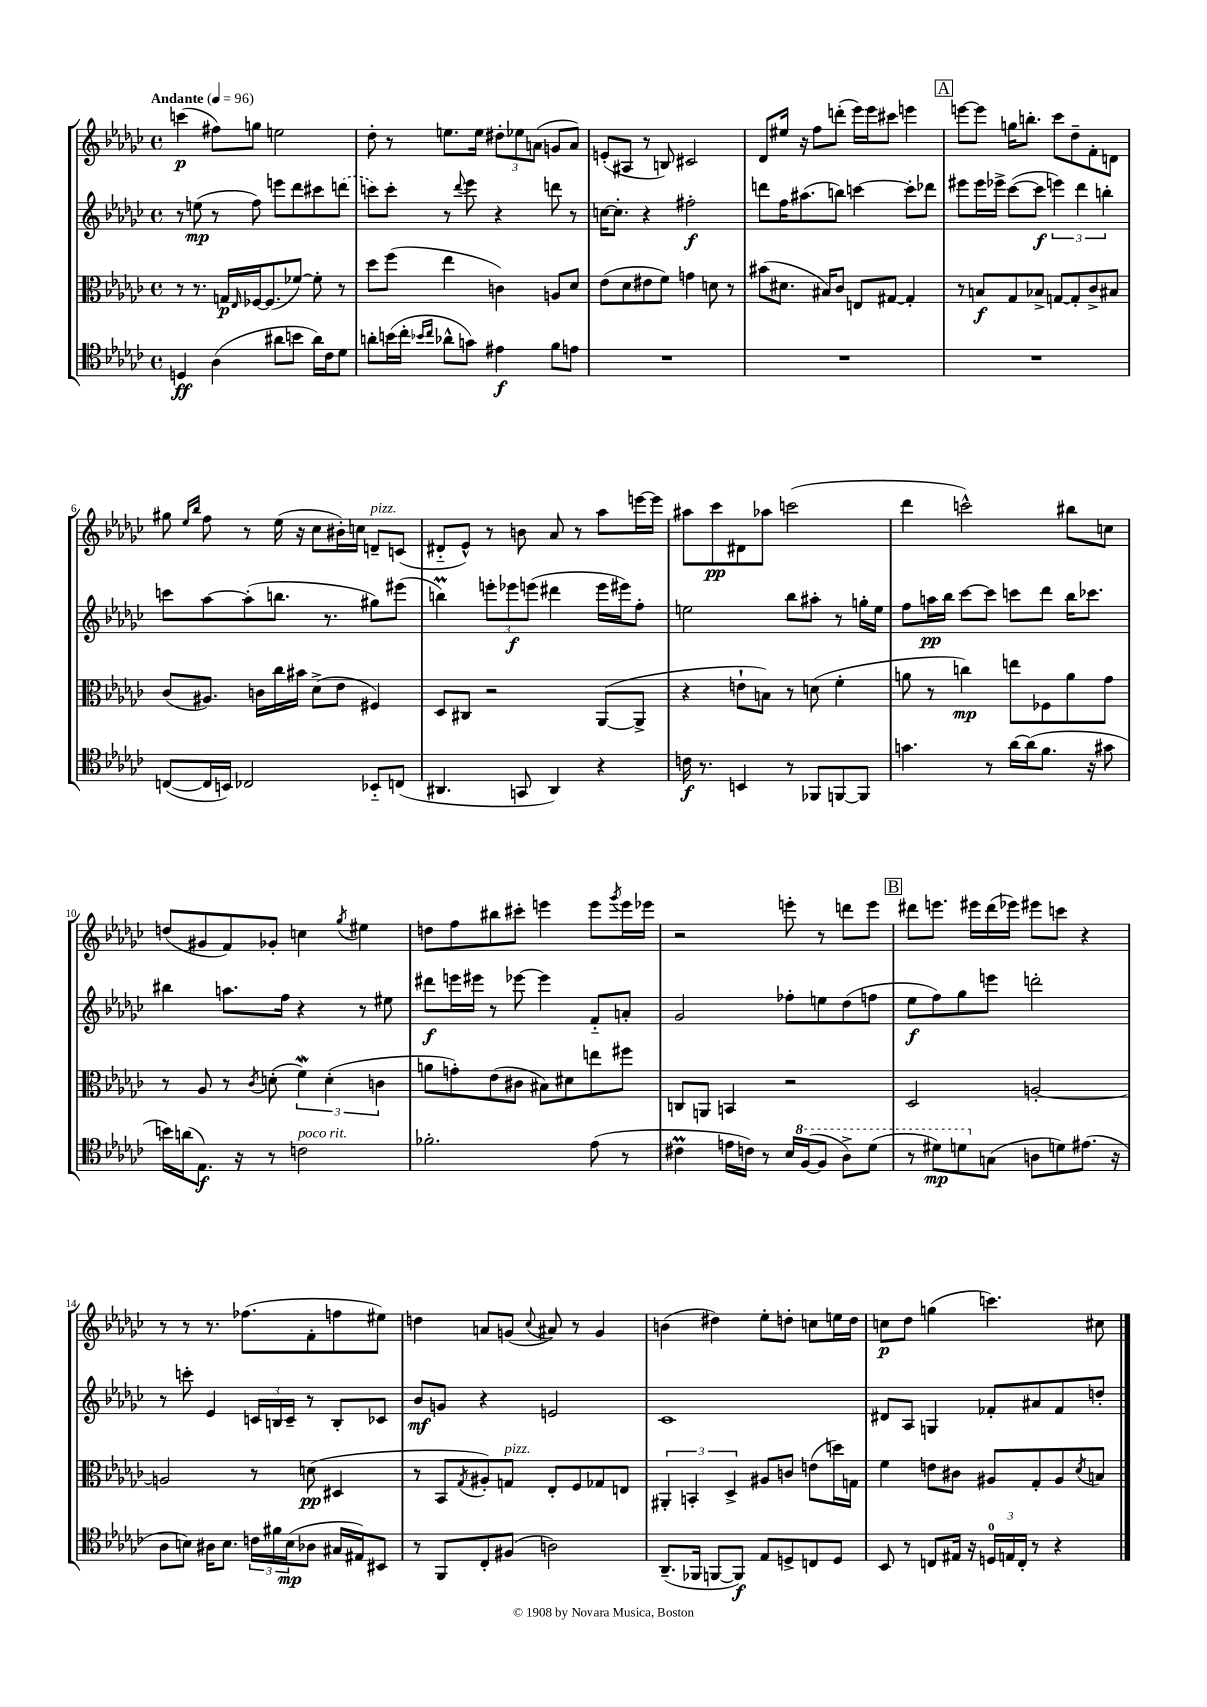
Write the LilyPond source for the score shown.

<<
\new StaffGroup <<
\new Staff = "s0" {
    \clef treble \key ges \major \defaultTimeSignature \time 4/4 \tempo "Andante" 4 = 96
    c'''4\p( fis''8) g''8 e''2 |
    des''8-. r8 e''8. e''16 \tuplet 3/2 { dis''8-. ees''8 a'8( } g'8 a'8) |
    e'8-.( ais8 r8 b8) cis'2 |
    des'8 eis''16 r16 f''8 d'''8-.( ees'''16) ees'''16 cis'''8 e'''4 |
    \mark \markup { \box "A" } e'''8~ e'''8 g''16 b''8.-. ces'''8 des''8-- f'8-. d'8 |
    gis''8 \grace { ees''16 bes''16 } f''8 r8 ees''16( r16 ces''8 bis'16-.) c''16 d'8--^\markup { \italic "pizz." } c'8( |
    dis'8-_ ees'8-^) r8 b'8 aes'8 r8 aes''8 e'''16~ e'''16 |
    ais''8 ces'''8\pp dis'8 aes''8 c'''2( |
    des'''4 c'''2-^) bis''8 c''8 |
    d''8( gis'8 f'8) ges'8-. c''4 \acciaccatura { ges''8 } eis''4 |
    d''8 f''8 bis''8 cis'''8-. e'''4 e'''8 \acciaccatura { ges'''8 } e'''16 ees'''16 |
    r2 e'''8-. r8 d'''8 e'''8 |
    \mark \markup { \box "B" } dis'''8 e'''8. eis'''16 dis'''16( ees'''16) eis'''8 c'''8 r4 |
    r8 r8 r8. fes''8.( f'8-. f''8 eis''8) |
    d''4 a'8 g'8( \appoggiatura { ces''8 } ais'8) r8 g'4 |
    b'4( dis''4) ees''8-. d''8-. c''8 e''16 d''16 |
    c''8\p des''8 g''4( c'''4.) cis''8 \bar "|." |
}
\new Staff = "s1" {
    \clef treble \key ges \major \defaultTimeSignature \time 4/4
    r8 e''8\mp( r8 f''8) e'''8 des'''8 cis'''8 \once \slurDashed d'''8( |
    c'''8) c'''8-. r8 \appoggiatura { des'''8 } ees'''8 r4 d'''8 r8 |
    c''16~ c''8.-. r4 fis''2-.\f |
    d'''8 f''16 ais''8.( b''8) c'''4~ c'''8-. des'''8 |
    \mark \markup { \box "A" } eis'''8 eis'''16 ees'''16-> ces'''8~( ces'''8\f \tuplet 3/2 { e'''4) des'''4 b''4-. } |
    c'''8 aes''8~ aes''8-.( b''8. r8. gis''8) eis'''8( |
    b''4\prall) \tuplet 3/2 { e'''8-. ees'''8\f e'''8( } dis'''4 e'''16 eis'''16) f''8-. |
    e''2 bes''8 ais''8-. r8 g''16-. e''16 |
    f''8 a''16\pp bes''16 ces'''8~ ces'''8 c'''8 des'''8 bes''16 ces'''8. |
    bis''4 a''8. f''16 r4 r8 eis''8 |
    dis'''8\f e'''16 eis'''16 r8 ees'''8~ ees'''4 f'8-_ a'8-. |
    ges'2 fes''8-. e''8 des''8( f''8 |
    \mark \markup { \box "B" } ees''8\f f''8) ges''8 e'''8 d'''2-. |
    r8 c'''8-. ees'4 \tuplet 3/2 { c'16 b16 c'16-- } r8 b8-. ces'8 |
    bes'8\mf g'8 r4 e'2 |
    ces'1 |
    dis'8 aes8 g4 fes'8-. ais'8 fes'8 d''8-. \bar "|." |
}
\new Staff = "s2" {
    \clef alto \key ges \major \defaultTimeSignature \time 4/4
    r8 r8. g16\p \grace { ees16 } fes16~ fes8.( fes'8~) fes'8-. r8 |
    des''8 f''8( ees''4 c'4) a8 des'8 |
    ees'8( des'8 eis'8 f'8) g'4 d'8 r8 |
    bis'8( dis'8. bis16) ces'8 e8 gis8~ gis4-. |
    \mark \markup { \box "A" } r8 b8\f ges8 bes8-> g8~ g8-. ces'8-> bis8 |
    ces'8( ais8.) c'16 ces''16 bis'16 des'8->( ees'8 fis4) |
    des8 cis8 r2 aes,8~( aes,8-> |
    r4 e'8-! b8) r8 d'8( f'4-. |
    a'8 r8 c''4\mp) e''8 fes8 a'8 ges'8 |
    r8 aes8 r8 \acciaccatura { ces'8 } d'8-.( \tuplet 3/2 { f'4\mordent) d'4-.( c'4 } |
    a'8 g'8-.) ees'8( cis'8 bis8) dis'8 e''8 fis''8 |
    c8 a,8 b,4 r2 |
    \mark \markup { \box "B" } des2 a2~-. |
    a2 r8 d'8\pp( dis4 |
    r8 bes,8 \acciaccatura { ges8 } ais8-.) g8^\markup { \italic "pizz." } ees8-. f8 ges8 e8 |
    \tuplet 3/2 { ais,4-. b,4-. des4-> } ais8 c'8 e'8( d''16) g16 |
    f'4 e'8 cis'8 ais8 ges8-. ais8 \acciaccatura { des'8 } b8 \bar "|." |
}
\new Staff = "s3" {
    \clef tenor \key ges \major \defaultTimeSignature \time 4/4
    d4\ff aes4( ais'8 b'8 ais'16) ces'16 des'8 |
    a'8-. b'16( ces''16-. \grace { bes'16 ces''16 } aes'8-^ g'8) eis'4\f f'8 e'8 |
    R1 |
    R1 |
    \mark \markup { \box "A" } R1 |
    c8~( c16 b,16) ces2 bes,8-_ c8( |
    ais,4. g,8 ais,4) r4 |
    c'16\f r8. b,4 r8 fes,8 f,8~ f,8 |
    g'4. r8 aes'16~ aes'16( f'8. r16 gis'8 |
    b'16) a'16( ees8.\f) r16 r8 c'2^\markup { \italic "poco rit." } |
    fes'2.-. ees'8( r8 |
    cis'4\prall e'16 c'16) r8 bes16 \ottava #1 f'16~( f'8 aes'8->) des''8( |
    \mark \markup { \box "B" } r8 dis''8\mp) d''8 \ottava #0 g8( a8 d'8) eis'8.( r16 |
    aes8 b8) ais16 b8. \tuplet 3/2 { c'16 fis'16 b16\mp( } aes8 gis16 eis16) bis,8 |
    r8 f,8 ces8-. fis8( a2) |
    aes,8.--( fes,16 f,8~ f,8\f) ees8 d8-> c8 d8 |
    bes,8 r8 c8 eis16 r16 \tuplet 3/2 { d16-0 e16 c16-. } r8 r4 \bar "|." |
}
>>
>>
